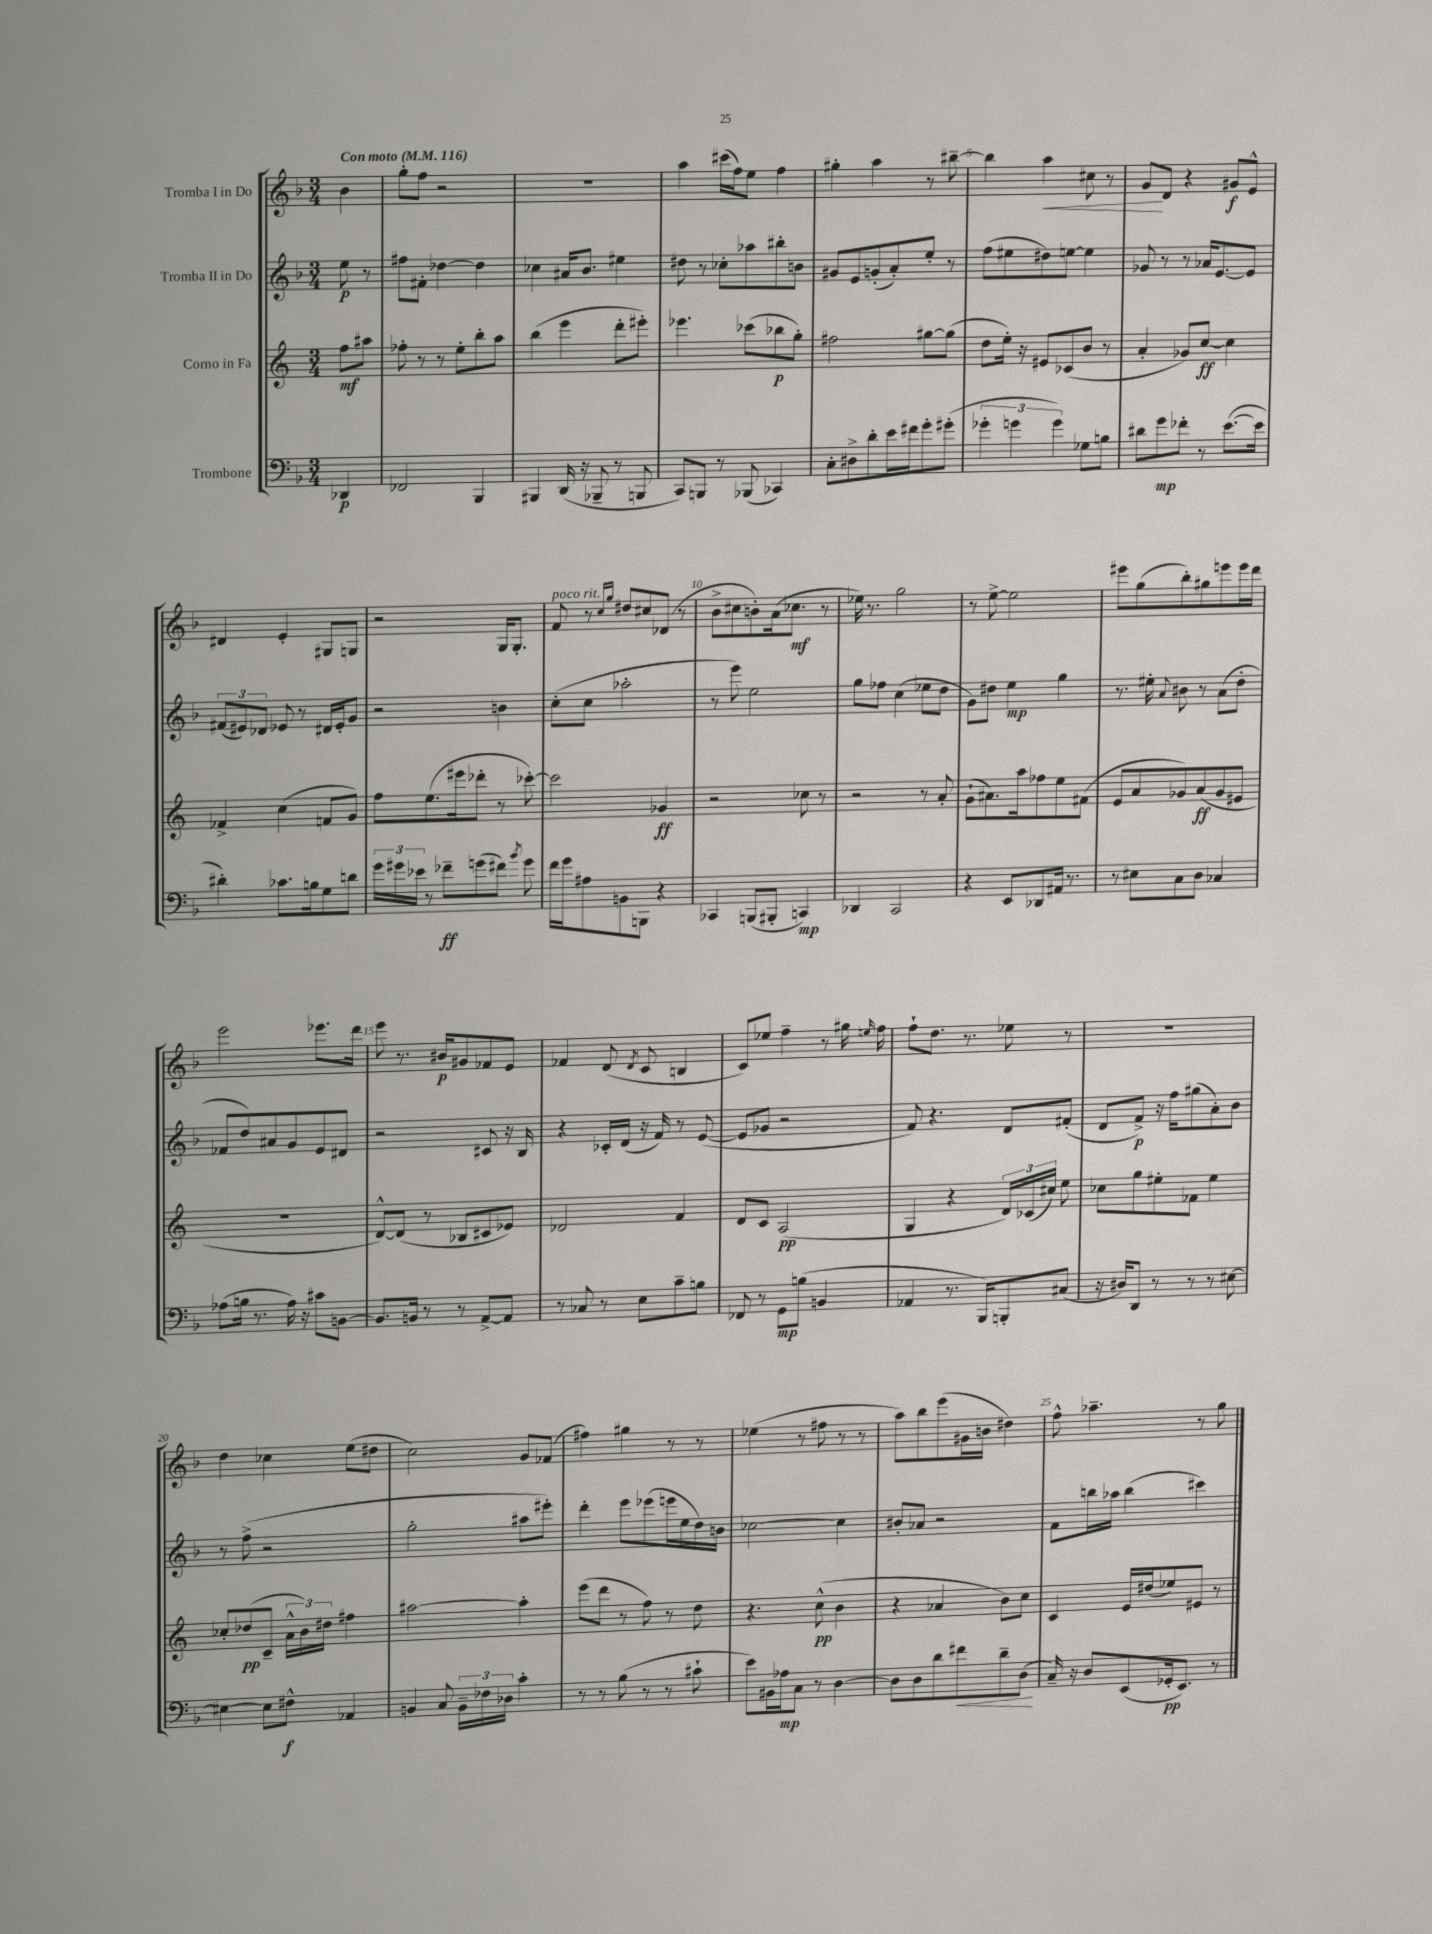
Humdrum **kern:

**kern	**kern	**kern	**kern
*staff4	*staff3	*staff2	*staff1
*clefF4	*clefG2	*clefG2	*clefG2
*k[b-]	*k[]	*k[b-]	*k[b-]
*M3/4	*M3/4	*M3/4	*M3/4
*MM116	*MM116	*MM116	*MM116
4DD-	8ff	8ee	4b-
.	8aa#	8r	.
=	=	=	=
2FF-	8ff-'	8ff#	8gg'
.	8r	8f#'	8ff
.	8r	[4dd-	2r
.	8ee'	.	.
4BBB-	8bb'	4dd-]	.
.	8aa	.	.
=	=	=	=
4BBB#	(4bb	4cc-	2.r
(16DD	4eee	16a#	.
16r	.	8.b-	.
8BBB-~	.	.	.
8r	8ddd'	4ee#	.
8BBB	8eee#')	.	.
=	=	=	=
8CC)	4.eee-	8dd#	4aa
8BBB	.	8r	.
8r	.	8cc-'	(16ccc#
.	.	.	16ff)
(8BBB-	(8ccc-	8aa-	8ee
4CC-)	8bb-	8bb#'	4ff
.	8gg')	8b	.
=	=	=	=
8C'	2ff#	8g#	4gg#'
8D#^	.	8e	.
8d'	.	(8g'	4aa
16e	.	8a')	.
16f#	.	.	.
8g'	[8gg#	8ee'	8r
(8g#'	(8gg#]	8r	[8bb#~
=	=	=	=
6g-'	8dd	(8ff	4bb#]
.	16ee')	8ee#	.
6g	.	.	.
.	16r	.	.
.	8e#	8dd#)	4aa
6g)	.	.	.
.	(8c-	[8ee	.
8G-	8b	4ee]	8cc#
8B	8r	.	8r
=	=	=	=
8d#	4a'	8g-	8g
8g	.	8r	8d
8f-'	8g-)	8r	4r
8r	[8cc	16a-	.
.	.	[8.e	.
([8.e	4cc]	.	8g#
.	.	8e]	8e^^
16e]	.	.	.
=	=	=	=
4d#')	4f-^	(12f#	4d#
.	.	12e#)	.
.	.	12d-	.
8.c-	(4cc	8e-	4e'
.	.	8r	.
16B	.	.	.
8G	8f	16d#	8G#
.	.	16e-'	.
8d	8g)	8g	8G
=	=	=	=
24g	8ff	2r	2r
24g#	.	.	.
24e-	.	.	.
8r	(8.ee	.	.
8f-~	.	.	.
.	16eee#	.	.
(8g	8ddd-'	.	.
8f#)	8r	4b	16G
.	.	.	8.G'
8qb-	.	.	.
8g	[8ccc-')	.	.
=	=	=	=
16f	2ccc-]	(8cc'	8f
16g	.	.	.
8A#	.	8cc	8r
.	.	.	16qqcc
.	.	.	16qqgg
8BB	.	2aa-'	8dd#
8BBB	.	.	8cc#
4r	4g-	.	(8d-
.	.	.	8r
=	=	=	=
4CC-	2r	8r	8b-^
.	.	8eee)	8cc#
(8BBB	.	2ee	8b')
8BBB#'	.	.	(16a
.	.	.	8.cc-
4CC)	8cc-	.	.
.	8r	.	8r
=	=	=	=
4DD-	2r	8gg	16ee-)
.	.	.	8.r
.	.	8ff-	.
2CC	.	(4cc	2gg
.	8r	8ee-	.
.	8a'	8dd	.
=	=	=	=
4r	(8g`	8g)	8r
.	8.a#)	8dd#	[8ee^
8EE	.	4ee	2ee]
.	16aa	.	.
8DD-	8ff-	.	.
16AA#	8ee	4gg	.
8.r	.	.	.
.	(8f#	.	.
=	=	=	=
8r	8e	8.r	8eee#
8E#	8a	.	(8gg
.	.	16ee#'	.
.	.	8qqa	.
8C	8g-)	8b#	8bb-')
8D	(8a	8r	8gg#
4C-	8g-	(8a	8eee
.	8e#	8dd'	16eee
.	.	.	16ddd
=	=	=	=
(8A-	2.r	8f-	2eee
16B	.	8dd)	.
8.r	.	.	.
.	.	8a#	.
16A-)	.	8g	.
16r	.	.	.
8c#	.	8e	8.eee-
[8BB	.	8d#	.
.	.	.	16ddd
=	=	=	=
8.BB]	[8d^^)	2r	8eee
.	(8d]	.	8.r
16BB	.	.	.
8r	8r	.	.
.	.	.	16b#
8r	8B-	.	8g#
[8AA^	8c#	8c#	8f-
8AA]	8e-)	16r	8e
.	.	16B-	.
=	=	=	=
8r	2d-	4r	4f-
8C-	.	.	.
8r	.	16c-'	(8d
.	.	(16d	.
.	.	.	8qd
8E	.	16r	8c
.	.	16f)	.
8c~	4f	8r	4B
8B	.	([8e	.
=	=	=	=
8FF-	8d	8e]	8c)
8r	8c	8g-	8ee-
8GG	(2A	2r	4ff~
(8B	.	.	.
4BB	.	.	8r
.	.	.	16gg#
.	.	.	16qqee
.	.	.	16ff
=	=	=	=
4AA-	4G	8f)	8ff`
.	.	4.r	8.dd
8.r	4r	.	.
.	.	.	8.r
16BBB-)	.	.	.
8BBB'	24d)	8d	8ee-
.	(24c-	.	.
.	24cc#)	.	.
(8C#	8ee	(8f#'	8r
=	=	=	=
16r	8cc-	8d	2.r
16D#)	.	.	.
8DD	8gg	8f^)	.
8r	8ee#'	16r	.
.	.	16ff	.
8r	8f-	(8gg#	.
8r	4ee#	8a')	.
[8E#	.	8b-	.
=	=	=	=
4E#_	8cc-'	8r	4dd
.	(8dd-	(8ff^	.
8E#]	8c~	2r	4cc-
8F#^^	24a^^	.	.
.	24b)	.	.
.	24dd#	.	.
4AA-	4ff#	.	(8ee
.	.	.	8dd#
=	=	=	=
4BB	[2aa#	2gg'	2cc)
8C	.	.	.
24BB~	.	.	.
24F-	.	.	.
24D-	.	.	.
4c'	4aa#']	8aa#	8g
.	.	8eee#')	(8f-
=	=	=	=
8r	(8eee	4ddd'	4ff#)
8r	8ddd	.	.
(8B-	8r	8eee	4gg#
8r	8ff)	(8eee-	.
8r	8r	16eee	8r
.	.	16ee	.
8c#`	8dd	16dd)	8r
.	.	16b	.
=	=	=	=
8e)	4.r	[2cc-	(4ee-
16BB#	.	.	.
16A-	.	.	.
8C	.	.	8r
8r	(8cc^^	.	8ff#
[4D	4b	4cc-]	8r
.	.	.	8r
=	=	=	=
8D]	4r	8b#'	8aa)
8D	.	8a-	8bb-
8d	4a-	2r	(8eee
8f#	.	.	16g#
.	.	.	16b
8d~	8b)	.	4dd#)
(8D	8cc	.	.
=	=	=	=
16C~)	4c	8f	8ff^^
16r	.	.	.
8D	.	16bb	4.aa-~
.	.	16aa-	.
(8EE	16e	(4bb	.
.	(16dd#	.	.
16GG-'	8ee-)	.	.
8.EE)	.	.	.
.	8e#	4ccc#)	8r
8r	8r	.	8gg
==	==	==	==
*-	*-	*-	*-
